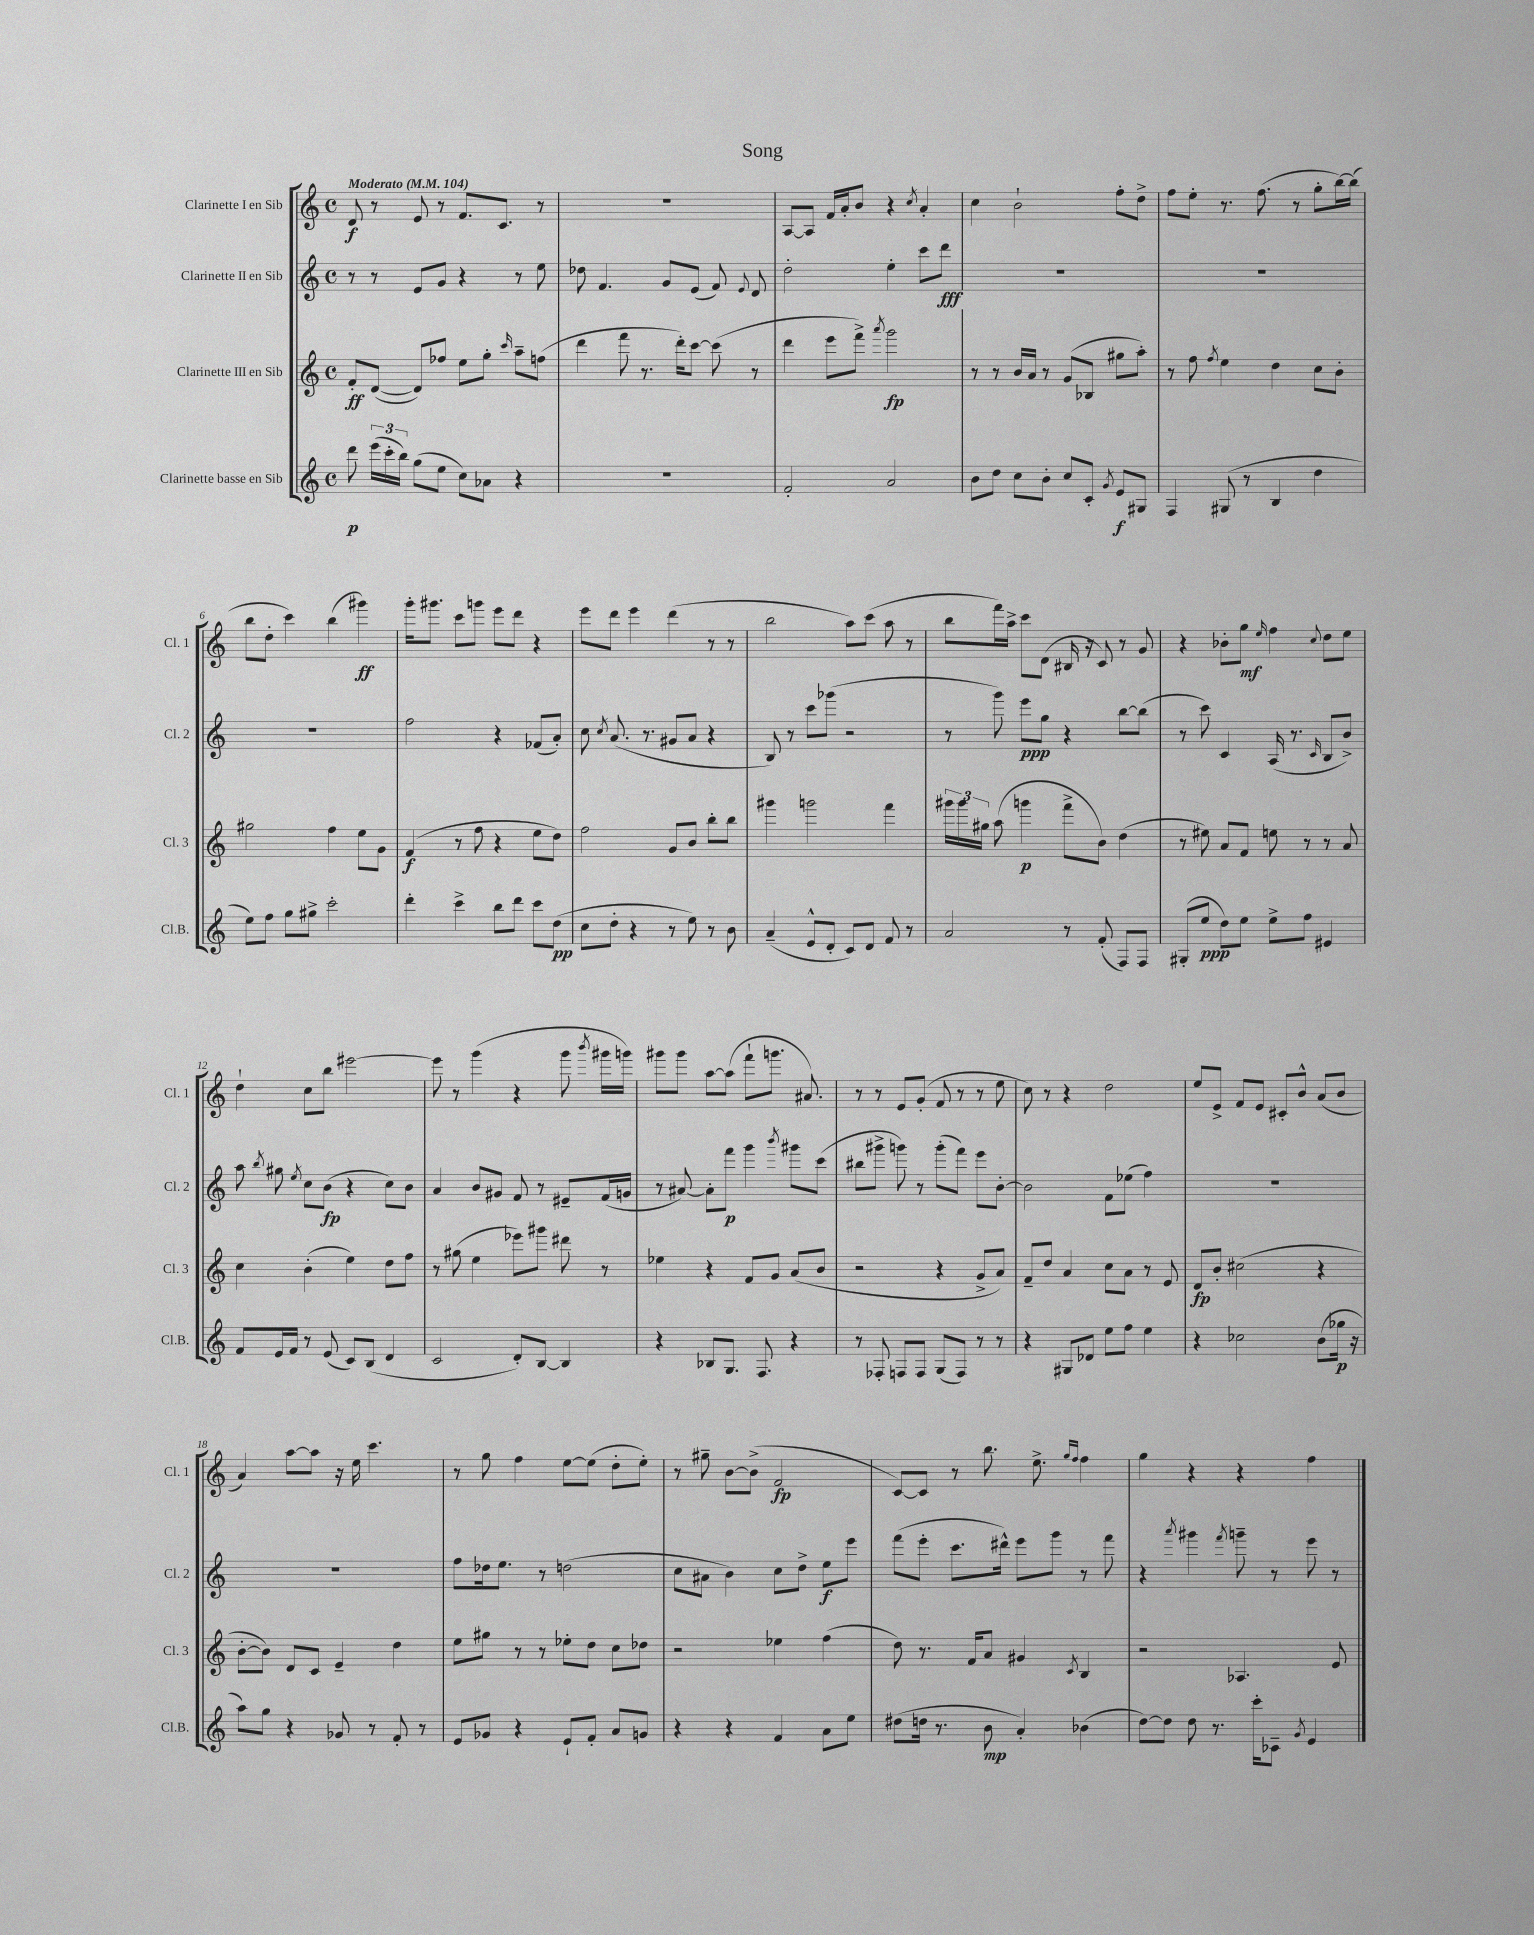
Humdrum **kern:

**kern	**kern	**kern	**kern
*staff4	*staff3	*staff2	*staff1
*clefG2	*clefG2	*clefG2	*clefG2
*k[]	*k[]	*k[]	*k[]
*M4/4	*M4/4	*M4/4	*M4/4
*met(c)	*met(c)	*met(c)	*met(c)
*MM104	*MM104	*MM104	*MM104
8ddd	8f'	8r	8d
(24eee	([8d	8r	8r
24ccc'	.	.	.
24bb)	.	.	.
(8gg	8d])	8e	8e
8ee	8ff-	8g	8r
8cc)	8ee	4r	8.f
8a-	8gg'	.	.
.	.	.	8.c
.	16qqccc	.	.
4r	8aa~	8r	.
.	(8ff	8ee	8r
=	=	=	=
1r	4ddd	8dd-	1r
.	.	4.f	.
.	8fff	.	.
.	8.r	.	.
.	.	8g	.
.	16ddd')	.	.
.	[8ccc	(8e	.
.	(8ccc]	8f)	.
.	.	8qqe	.
.	8r	8d	.
=	=	=	=
2f'	4ddd	2dd'	[8A
.	.	.	8A]
.	8eee	.	16f
.	.	.	16a'
.	8fff^)	.	8b
.	8qaaa	.	.
2a	2ggg	4ee'	4r
.	.	.	8qcc
.	.	8ccc	4a'
.	.	8ddd	.
=	=	=	=
8b	8r	1r	4cc
8dd	8r	.	.
8cc	16b	.	2b`
.	16a	.	.
8b'	8r	.	.
8cc	(8g	.	.
8c'	8B-	.	.
8qg	.	.	.
8e	8gg#	.	8ff'
8G#	8aa')	.	8dd^
=	=	=	=
4F	8r	1r	8ff
.	8ff	.	8ee'
.	8qff	.	.
(8G#	4ee	.	8.r
8r	.	.	.
.	.	.	(8.ff
4B	4dd	.	.
.	.	.	8r
4dd	8cc	.	8gg'
.	8b'	.	[16bb)
.	.	.	(16bb]
=	=	=	=
8ee)	2gg#	1r	8bb
8ff	.	.	8dd'
8gg	.	.	4ccc)
8gg#^	.	.	.
2ccc'	4ff	.	(4bb
.	8ee	.	4ggg#)
.	8g	.	.
=	=	=	=
4ddd'	(4f	2ff	16ggg'
.	.	.	8.ggg#
4ccc^	8r	.	8ccc
.	8ff	.	8ggg
8bb	4r	4r	8eee
8ddd	.	.	8ddd
8ccc	8ee	(8f-	4r
(8dd	8dd)	8a')	.
=	=	=	=
8cc	2ff	8cc	8eee
.	.	8qcc	.
8dd'	.	(8.a	8ddd
4r	.	.	4eee
.	.	8.r	.
8r	8g	8g#	(4ddd
8ee)	8b	8a	.
8r	8bb'	4r	8r
8b	8bb	.	8r
=	=	=	=
(4a~	4ggg#	8B)	2bb
.	.	8r	.
8e^^	2ggg	8ccc	.
8d'	.	(8ggg-	.
8c)	.	2r	8aa)
8d	.	.	(8ccc
8f	4fff	.	8aa
8r	.	.	8r
=	=	=	=
2a	24ggg#	8r	8bb
.	24ggg#	.	.
.	24gg#	.	.
.	(8aa	8ggg)	16fff)
.	.	.	16aa^
.	4ggg	8eee	8ccc
.	.	8gg	(8d
8r	8fff^	4r	16B#
.	.	.	16r
(8f'	8b)	.	8c)
8F)	(4dd	[8bb	8r
8F	.	(8bb]	8g
=	=	=	=
(8G#'	8r	8r	4r
8ee	8ee#)	8ccc)	.
8dd)	8a	4c	8b-'
8ee	8f	.	8gg
.	.	.	16qqee
8ee^	8ee	(16A	4ff
.	.	8.r	.
8ff	8r	.	.
.	.	16qqc	8qqcc
4e#	8r	8B	8dd
.	8a	8b^)	8ee
=	=	=	=
8f	4cc	8aa	4dd`
.	.	8qbb	.
16e	.	8gg#	.
16f	.	.	.
.	.	8qee	.
8r	(4b'	8cc	8cc
(8e	.	(8b	8bb
8c)	4ee)	4r	[2eee#
(8B	.	.	.
4d	8dd	8cc)	.
.	8ff	8b	.
=	=	=	=
2c	8r	4a	8eee#]
.	(8gg#	.	8r
.	4ee	8b	(4ggg
.	.	8g#	.
8d')	8eee-)	8f	4r
[8B	8ggg#	8r	.
4B]	8ddd#	8e#~	8ggg
.	.	.	8qbbb
.	8r	(16f	16ggg#
.	.	16g	16ggg)
=	=	=	=
4r	4ee-	8r	8ggg#
.	.	[8a#)	8ggg#
8B-	4r	8a#']	[8aa
8.G	.	8fff	(8aa]
.	8f	4ggg	8fff`
8.F	.	.	.
.	8g	.	8.ggg
.	.	8qbbb	.
4r	(8a	8ggg#	.
.	.	.	8.a#)
.	8b	(8ccc	.
=	=	=	=
8r	2r	8bb#	8r
8F-'	.	8ggg#^	8r
8F	.	8ggg)	8e
8F	.	8r	(8g'
(8G	4r	(8ggg'	8f
8F)	.	8fff)	8r
8r	8g^	8eee	8r
8r	8a)	[8b'	8ee
=	=	=	=
4r	8f~	2b]	8cc)
.	8dd	.	8r
8G#	4a	.	4r
8d-	.	.	.
8ee	8cc	8f	2dd
8ff	8a	(8ee-	.
4ee	8r	4ff)	.
.	8e	.	.
=	=	=	=
4r	8d	1r	8ee
.	8b'	.	8e^
2cc-	(2cc#	.	8f
.	.	.	8e
.	.	.	8c#'
.	.	.	8b^^
(8b	4r	.	(8a
16gg-	.	.	8b
16r	.	.	.
=	=	=	=
8aa)	[8b'	1r	4a)
8gg	8b])	.	.
4r	8d	.	[8aa
.	8c	.	8aa]
8g-	4e~	.	16r
.	.	.	16ee
8r	.	.	4.ccc
8f'	4dd	.	.
8r	.	.	.
=	=	=	=
8e	8ee	8ff	8r
8g-	8gg#	16dd-	8gg
.	.	8.ee	.
4r	8r	.	4ff
.	8r	8r	.
8e`	8ee-'	(2dd	[8ee
8f'	8dd	.	(8ee]
8a	8cc	.	8dd'
8g	8dd-	.	8ee')
=	=	=	=
4r	2r	8cc	8r
.	.	8a#	8gg#~
4r	.	4b)	[8b
.	.	.	(8b^]
4f	4ee-	8cc	2f
.	.	8dd^	.
8a	(4ff	8ee	.
8ee	.	8eee	.
=	=	=	=
(8dd#	8dd)	(8fff	[8c)
16dd	8.r	8eee'	8c]
8.r	.	.	.
.	.	8.ccc	8r
.	16f	.	.
8b	8a	.	8.bb
.	.	16ddd#^^)	.
4a')	4g#	8eee	.
.	.	.	8.ee^
.	.	8ggg	.
.	.	.	16qqgg
.	8qc	.	16qqff
(4b-	4B	8r	4ff
.	.	8fff	.
=	=	=	=
[8dd)	2r	4r	4gg
8dd]	.	.	.
.	.	8qaaa	.
8dd	.	4ggg#	4r
8.r	.	.	.
.	.	8qfff	.
.	4.A-	8ggg~	4r
16ccc'	.	.	.
8c-~	.	8r	.
8qg	.	.	.
4e	.	8eee	4ff
.	8e	8r	.
==	==	==	==
*-	*-	*-	*-
